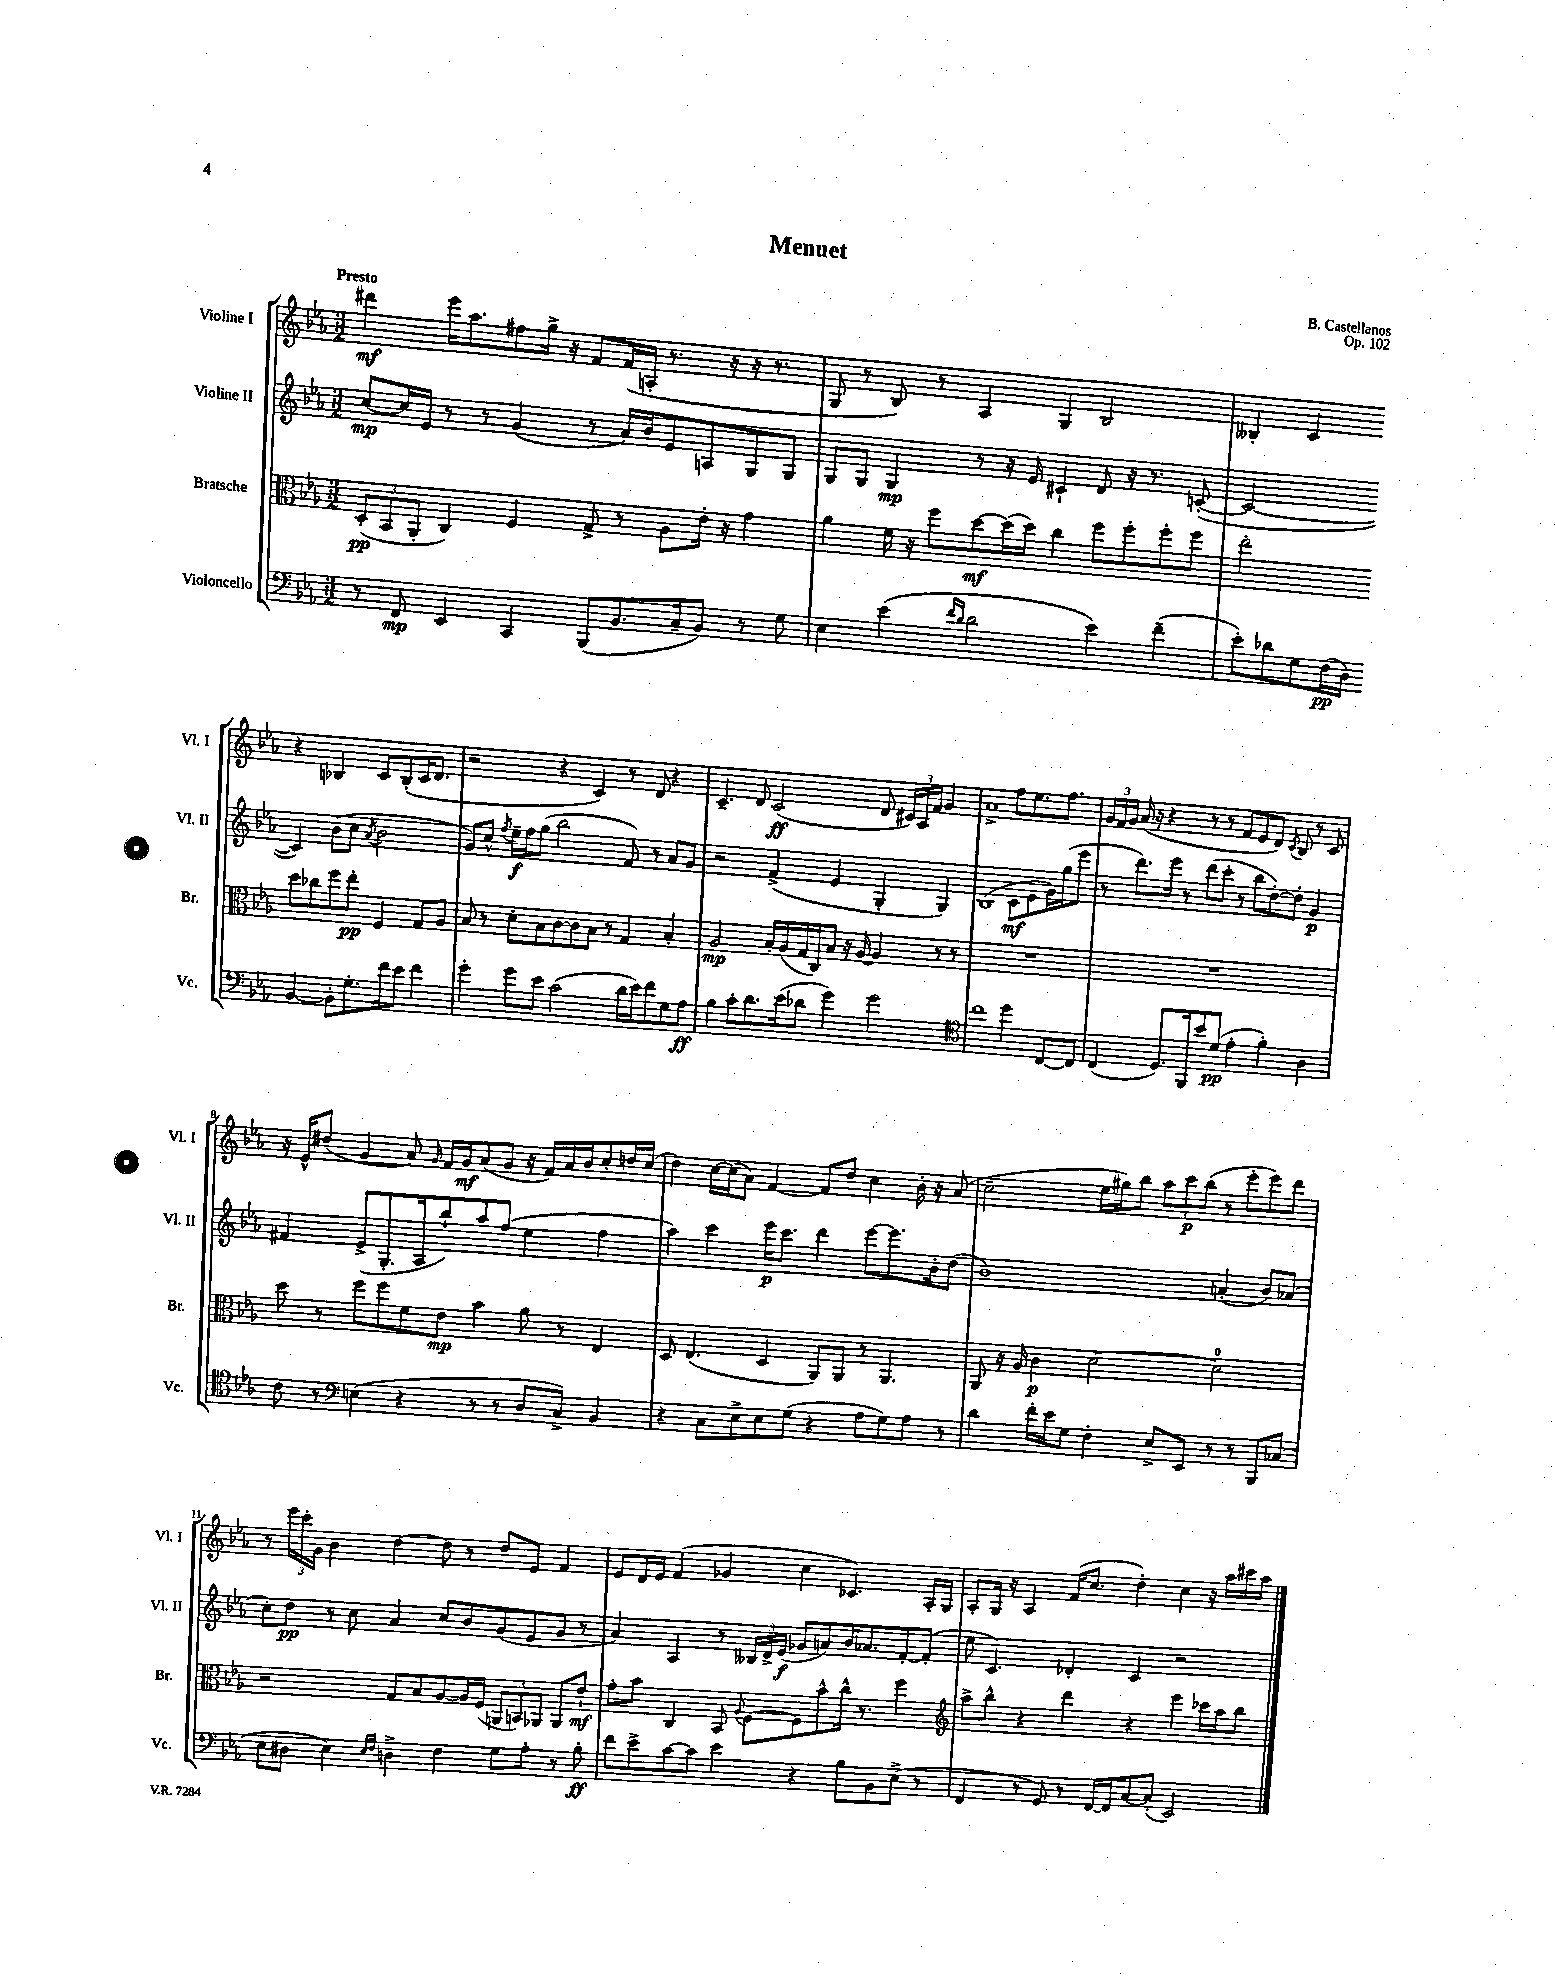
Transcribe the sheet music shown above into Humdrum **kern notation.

**kern	**kern	**kern	**kern
*staff4	*staff3	*staff2	*staff1
*clefF4	*clefC3	*clefG2	*clefG2
*k[b-e-a-]	*k[b-e-a-]	*k[b-e-a-]	*k[b-e-a-]
*M3/2	*M3/2	*M3/2	*M3/2
8r	(12D'	[8cc	4ddd#
.	12BB-	.	.
8FF	.	16cc]	.
.	12AA-'	.	.
.	.	16e-	.
4EE-	4C)	8r	16eee-
.	.	.	8.aa-
.	.	8r	.
4CC	4F	(4g	8ff#
.	.	.	16gg^
.	.	.	16r
(8BBB-	8G^	8r	8f
8.BB-	8r	16a-)	(16f
.	.	16b-	16A'
.	8A-	8e-	8.r
16C~	.	.	.
8BB-)	16e-'	8A	.
.	16r	.	16r
8r	4g	8G	16r
.	.	.	8.r
8G	.	8G	.
=	=	=	=
4E-	4a-	8G	8G
.	.	8G	8r
(4e-	16f	4G	8B-)
.	16r	.	.
.	8ff	.	8r
16qqf	.	.	.
16qqd	.	.	.
2d	[8dd	8r	4A-
.	(16dd]	16r	.
.	16dd)	16e-	.
.	4cc	4c#`	4G
4e-)	8ff	8d	2B-
.	8ff'	16r	.
.	.	8.r	.
(4f~	8ff'	.	.
.	8ff	([8c'	.
=	=	=	=
8e-')	2ee-'	2c_	4B--'
8d-	.	.	.
8G	.	.	4c
(16F	.	.	.
16D)	.	.	.
[4BB-	8dd	4c])	4r
.	8cc-	.	.
8BB-']	8ff	(8b-	4B-
8.G'	8ee-'	8cc	.
.	.	8qa-	.
.	4F	2b-	8c
16f	.	.	.
8e-	.	.	(8B-'
4f	8G	.	16c
.	.	.	8.d
.	8A-	.	.
=	=	=	=
4g'	8B-	8g)	2r
.	8r	8cc^^	.
.	.	8qff	.
8g	8d'	16ee-~	.
.	.	16ff	.
8e-	8B-	(8gg	.
(2c	[8c	2bb-	4r
.	8c]	.	.
.	8B-	.	4c)
.	8r	.	.
16d	4G	8f)	8r
16e-)	.	.	.
8f	.	8r	8d
8G	4B-'	8a-	4r
8A-	.	8g	.
=	=	=	=
4B-	2A-	2r	4.c~
8c'	.	.	.
8.d	.	.	8d
.	16B-'	(4f^	(2c
(16e-	(16A-	.	.
8d-	16G	.	.
.	16C)	.	.
4g)	8B-	4e-	.
.	16r	.	.
.	[16A-	.	.
2g	4A-]	4G'	8d
.	.	.	24c#)
.	.	.	24A-
.	.	.	24f
.	8r	4G)	4g
.	8r	.	.
=	=	=	=
*clefC4	*	*	*
1cc	1.r	(1B-	1a-^
4dd	.	8c	8ff
.	.	8e-	8.ee-
[8C	.	16g)	.
.	.	(16gg	8.ff
8C]	.	8eee-	.
=	=	=	=
(4C	1.r	8r	24g
.	.	.	24f
.	.	.	24g
.	.	8.ddd)	(16a-
.	.	.	16r
8.D)	.	.	4r
.	.	16eee-	.
.	.	8r	.
16FF	.	.	.
8b-	.	(8ddd	8r
(8d	.	8ccc'	8r
4e-'	.	8r	8f
.	.	8bb-	8e-
4f')	.	[8dd')	8d)
.	.	.	8qc
.	.	8dd']	8B-
4A-	.	4g	8r
.	.	.	8c
=	=	=	=
8c	8dd	4f#	16r
.	.	.	16e-^^
8r	8r	.	(8dd#
*clefF4	*	*	*
(4E	8ff	(8e-^	4g
.	8ff	8.G'	.
4r	8f	.	8a-)
.	.	16A-	.
.	.	.	16qqg
.	8e-	8bb-`)	16f
.	.	.	16g
8r	4b-	8aa-	(8a-
8r	.	(8ff	8g
8D	8a-	4ee-	16r
.	.	.	16f)
8C^)	8r	.	16a-
.	.	.	16b-
4BB-	4E-	4ff	8cc'
.	.	.	16dd
.	.	.	(16cc
=	=	=	=
4r	8D	4aa-)	4dd)
.	(4.E-	.	.
8C	.	4ccc	[16cc
.	.	.	(16cc]
8E-^	.	.	8a-)
8E-	4D	16eee-	[4f
.	.	8.ccc	.
(8G	.	.	.
4r	8AA-)	4ddd	8f]
.	8AA-	.	8dd
8A-	8r	[8eee-	4cc
8G)	4.AA-	8.eee-]	.
8A-	.	.	16b-'
.	.	16b-'	16r
8r	.	(8dd	(8a-
=	=	=	=
4d	8AA-	1b-)	2cc~
.	16r	.	.
.	16A-	.	.
16f'	4c	.	.
16e-	.	.	.
8G	.	.	.
4F'	[2d	.	16ee-
.	.	.	16gg#)
.	.	.	8bb-
8E-^	.	.	12aa-
.	.	.	12ccc
8EE-	.	.	.
.	.	.	(12bb-
8r	2d]	(4a'	8r
8r	.	.	8eee-'
8BBB-	.	8b-)	8eee-)
(8C-	.	(8a-	8ddd
=	=	=	=
8E-	2r	8cc')	8r
8D#	.	8dd	24eee-
.	.	.	24ccc'
.	.	.	24g
4E-)	.	8r	4b-
.	.	8cc	.
16qqE-	.	.	.
16qqF	.	.	.
4D^	8G	4a-	[4dd
.	8B-	.	.
4F	[8A-	8cc	8dd]
.	16A-]	8b-	8r
.	(16F	.	.
8G	12AA	(8g	8dd
.	12BB)	.	.
8A-'	.	8e-	8e-
.	12AA-	.	.
8r	8AA-	8g	4f
8B-'	8e-`	8r	.
=	=	=	=
8f	8g'	4a-)	8e-
8e-^	8b-	.	16d
.	.	.	16e-
[8c	4C	4A-	(4f
8c]	.	.	.
4e-	8BB-	8r	4g-
.	8qqA-	.	.
.	[8F	24B--	.
.	.	24d^	.
.	.	(24e-	.
4r	8F]	8g-	4cc
.	8b-^^	8a)	.
8B-	16cc^^	16b-	4.c-)
.	8.r	8.a-	.
8BB-	.	.	.
(8E-^	4ff	[8f'	.
8r	.	(8f']	16A-'
.	.	.	16G
=	=	=	=
*	*clefG2	*	*
4FF	8aa-^	8ee-	8A-'
.	8bb-^^	4.c)	16G
.	.	.	16r
8r	4r	.	4A-
8GG)	.	.	.
8r	4ddd	4d-'	(16f
.	.	.	8.cc
[16FF	.	.	.
16FF]	.	.	.
[8C	4r	4c	4dd')
(8C']	.	.	.
2EE-)	4eee-	2r	4cc
.	16ccc-	.	16r
.	16aa-	.	16aa-
.	8bb-	.	16ccc#
.	.	.	16aa-
==	==	==	==
*-	*-	*-	*-
